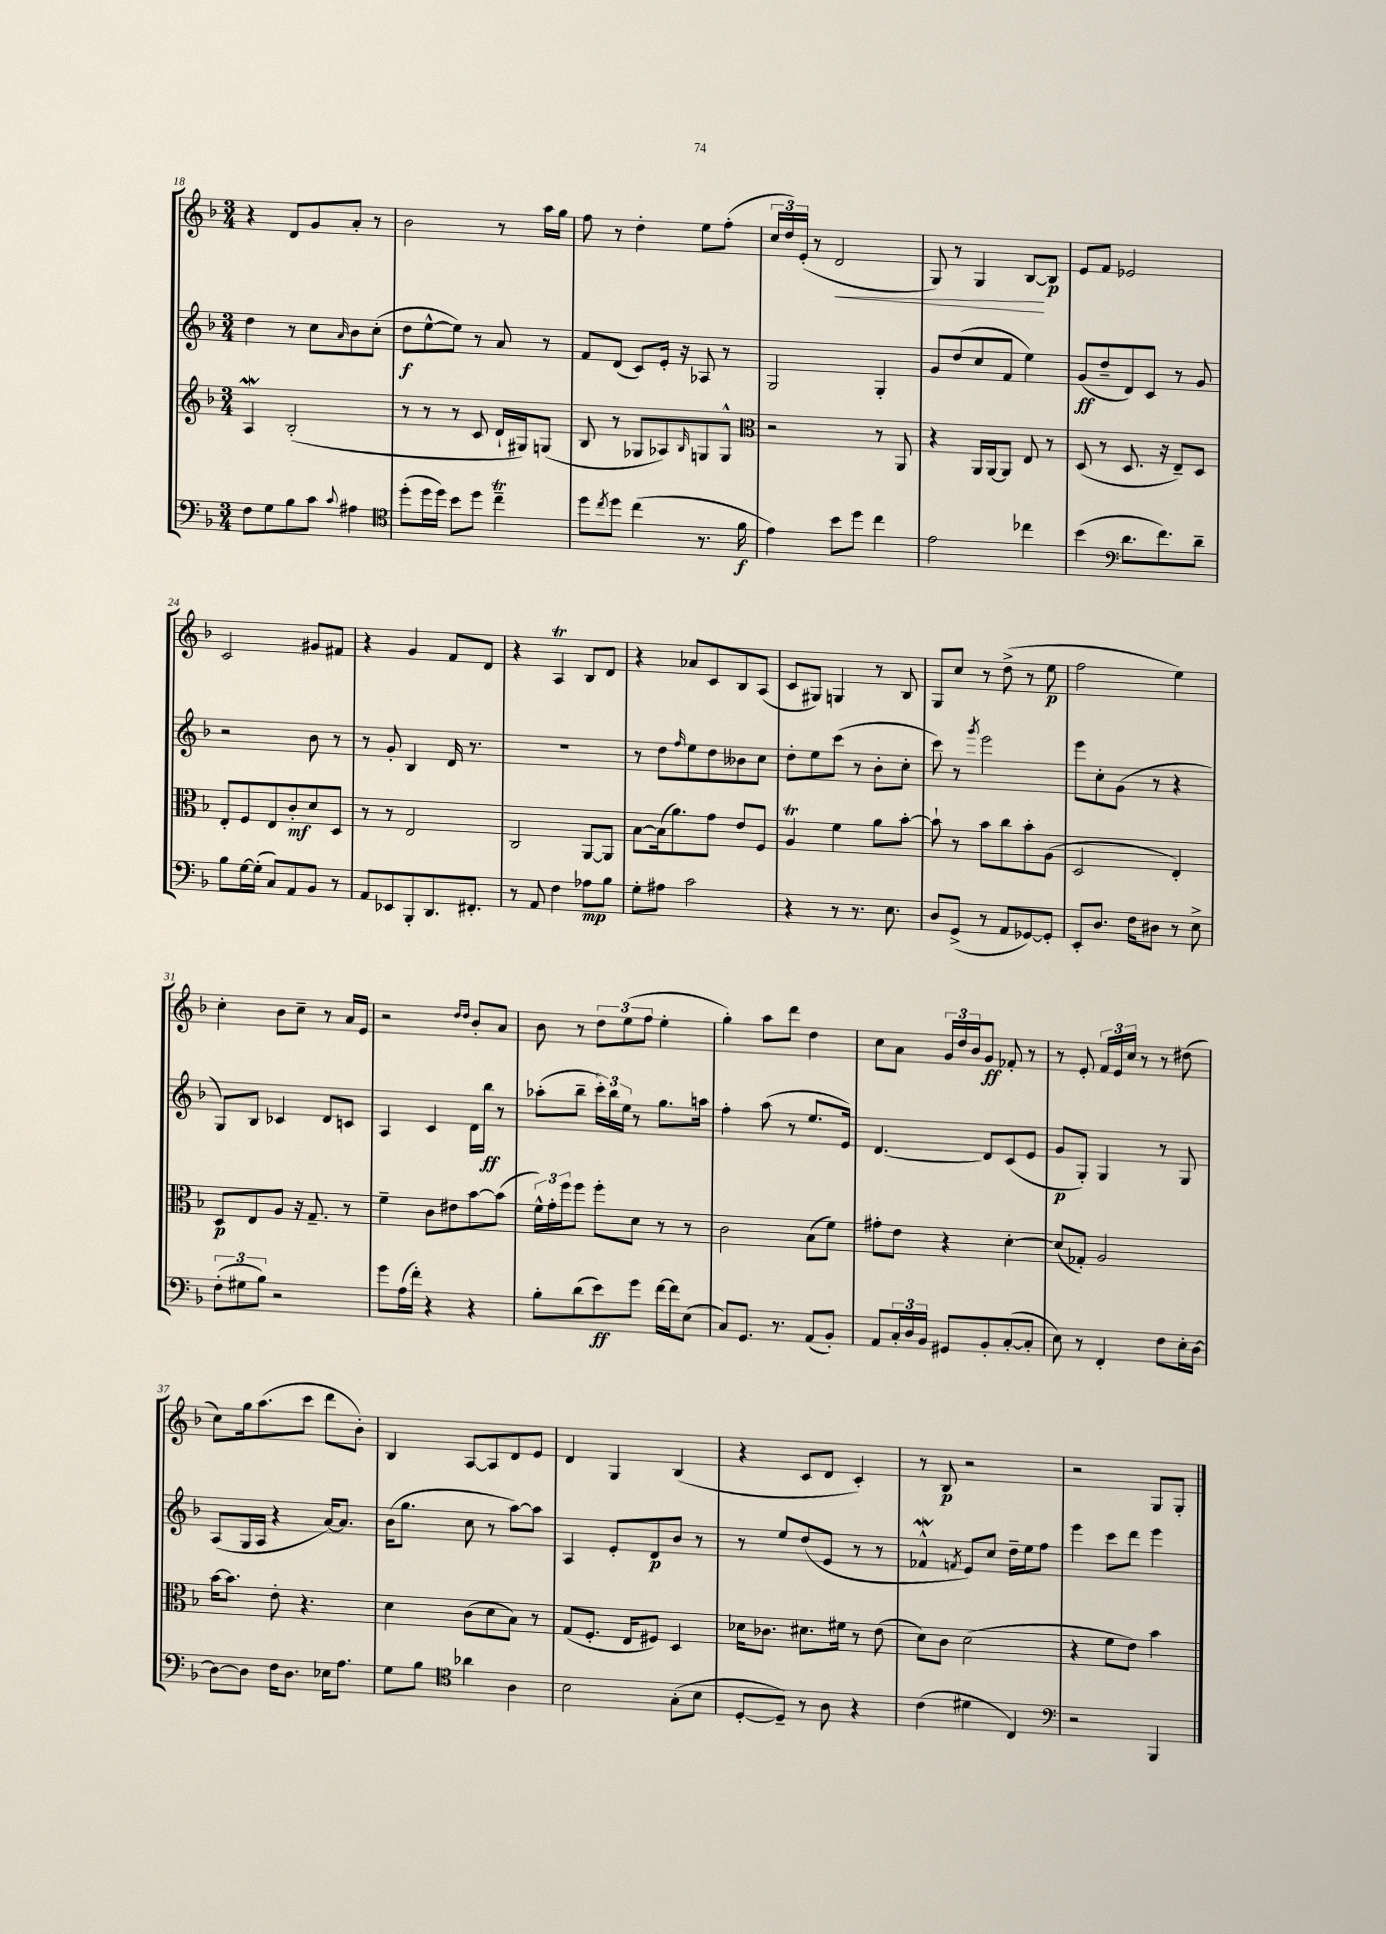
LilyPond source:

<<
\new StaffGroup <<
\new Staff = "s0" {
    \clef treble \key f \major \numericTimeSignature \time 3/4
    r4 d'8 g'8 a'8-. r8 |
    bes'2 r8 a''16 g''16 |
    f''8 r8 d''4-. e''8 f''8-.( |
    \tuplet 3/2 { c''16 d''16) e'16-.( } r8 d'2\< |
    g8) r8 g4 bes8~\! bes8\p |
    e'8 f'8 ees'2 |
    c'2 gis'8 fis'8 |
    r4 g'4 f'8 d'8 |
    r4 a4\trill bes8 d'8 |
    r4 aes'8 c'8 bes8 a8( |
    c'8 gis8) g4 r8 bes8 |
    g8 c''8 r8 d''8->( r8 e''8\p |
    f''2 e''4) |
    c''4-. bes'8 c''8-- r8 a'16 e'16 |
    r2 \grace { d''16 d''16 } bes'8-. a'8 |
    bes'8 r8 \tuplet 3/2 { d''8 e''8( f''8 } e''4-. |
    g''4-.) a''8 d'''8 d''4 |
    c''8 a'8 \tuplet 3/2 { g'16 d''16 bes'16 } g'8\ff fes'8-. r8 |
    r8 e'8-. \tuplet 3/2 { f'16 e'16 c''16 } r8 r8 dis''8( |
    c''8) g''16 a''8.( c'''8 d'''8 bes'8-.) |
    bes4 a8~ a8 d'8 e'8 |
    d'4 g4 bes4( |
    r4 c'8 d'8 c'4-.) |
    r8 bes8\p r2 |
    r2 g8 g8-. \bar "|." |
}
\new Staff = "s1" {
    \clef treble \key f \major \numericTimeSignature \time 3/4
    d''4 r8 c''8 \grace { a'16 } bes'8 c''8-.( |
    d''8\f e''8~-^ e''8) r8 a'8 r8 |
    f'8 d'8( c'8) e'16-. r16 aes8 r8 |
    g2 g4-. |
    g'8 d''8( c''8 f'8 e''4) |
    g'8\ff( d''8-- d'8) c'8 r8 g'8 |
    r2 bes'8 r8 |
    r8 g'8-. bes4 d'16 r8. |
    R2. |
    r8 d''8 \grace { f''16 } e''8 d''8 beses'8 c''8 |
    d''8-. e''8 c'''8( r8 bes'8-. c''8-. |
    c'''8) r8 \acciaccatura { g'''8 } e'''2 |
    e'''8 c''8-. g'8( r8 r4 |
    g8) bes8 ces'4 d'8 c'8 |
    a4 c'4 d'16 bes''16\ff r8 |
    aes''8-.( bes''8-- \tuplet 3/2 { c'''16-.) bes''16 e''16 } r8 g''8. a''16 |
    f''4-. a''8( r8 e''8. e'16) |
    d'4.~ d'8 c'8( e'8 |
    g'8\p g8-.) g4 r8 g8 |
    a8( g16 a16 r4 a'16~) a'8. |
    bes'16( g''8. c''8 r8 a''8~) a''8 |
    a4 e'8-. d'8\p bes'8 r8 |
    r8 e''8 d''8( e'8 r8 r8 |
    fes'4-^\mordent \acciaccatura { f'8 } e'8) c''8 d''16-- e''16 f''8 |
    e'''4 c'''8 d'''8 e'''4 \bar "|." |
}
\new Staff = "s2" {
    \clef treble \key f \major \numericTimeSignature \time 3/4
    a4\mordent bes2-.( |
    r8 r8 r8 c'8 d'16-! gis16) g8( |
    bes8 r8 ges8 aes8) \grace { bes16 } g8 g8-^ |
    \clef alto r2 r8 a,8 |
    r4 a,16 a,16~ a,8 e8 r8 |
    d8( r8 d8. r16 e8--) d8 |
    e8-. f8 e8 c'8-.\mf d'8 d8 |
    r8 r8 e2 |
    c2 a,8~ a,8 |
    bes8~ bes16( a'8.) g'8 e'8 f8 |
    a4\trill f'4 a'8 bes'8~-. |
    bes'8-! r8 bes'8 c''8 bes'8-. a8( |
    d2 e4-.) |
    d8\p e8 a8 r16 g8.-- r8 |
    f'4-- c'8 eis'8 bes'8~ bes'8( |
    \tuplet 3/2 { f'16-^) g'16-. f''16 } f''8 f''8-. d'8 r8 r8 |
    c'2 bes8( f'8) |
    gis'8-. e'8 r4 d'4~-. |
    d'8( ges8-.) a2 |
    bes'16~ bes'8. e'8-. r4. |
    d'4 c'8( d'8 bes8) r8 |
    g8( f8.-. e16 fis8) d4 |
    des'16 ces'8. dis'8. fis'16 r8 e'8( |
    d'8) c'8 d'2( |
    r4 f'8 e'8) bes'4 \bar "|." |
}
\new Staff = "s3" {
    \clef bass \key f \major \numericTimeSignature \time 3/4
    f8 g8 bes8 c'8 \appoggiatura { c'8 } ais4 |
    \clef tenor d''8-.( d''16 d''16) bes'8 d''8 c''4--\trill |
    d''8 \acciaccatura { c''8 } d''8 c''4( r8. f'16\f |
    e'4) bes'8 d''8 c''4 |
    e'2 ces''4 |
    bes'4( \clef bass d'8. f'8.) d'8-- |
    bes8 g16~ g16-.( c8) a,8 bes,8 r8 |
    a,8 ees,8 bes,,8-. d,8. fis,8.-. |
    r8 a,8 f4 aes8\mp bes8 |
    g8-. ais8 c'2 |
    r4 r8 r8. e8. |
    d8 g,8->( r8 a,8 ges,8~) ges,8-. |
    e,8-. d8. f16 dis8 r8 e8-> |
    \tuplet 3/2 { f8-.( gis8 bes8) } r2 |
    g'8 a16( f'16-.) r4 r4 |
    bes8-. d'8( e'8\ff) g'8 f'16~ f'16 e8( |
    c8) g,8. r8. a,8( bes,8-.) |
    a,8 \tuplet 3/2 { c16-. d16 bes,16 } gis,8 bes,8-. c8~-.( c8-. |
    e8) r8 f,4-. f8 e16-. d16~ |
    d8~ d8 f16 d8. ees16 a8. |
    g8 bes8 \clef tenor aes'4 a4 |
    bes2 g8-.( bes8 |
    d8~-. d8--) r8 a8 r4 |
    c'4( dis'4 c4) |
    \clef bass r2 bes,,4 \bar "|." |
}
>>
>>
\layout { \context { \Score currentBarNumber = #18 } }
